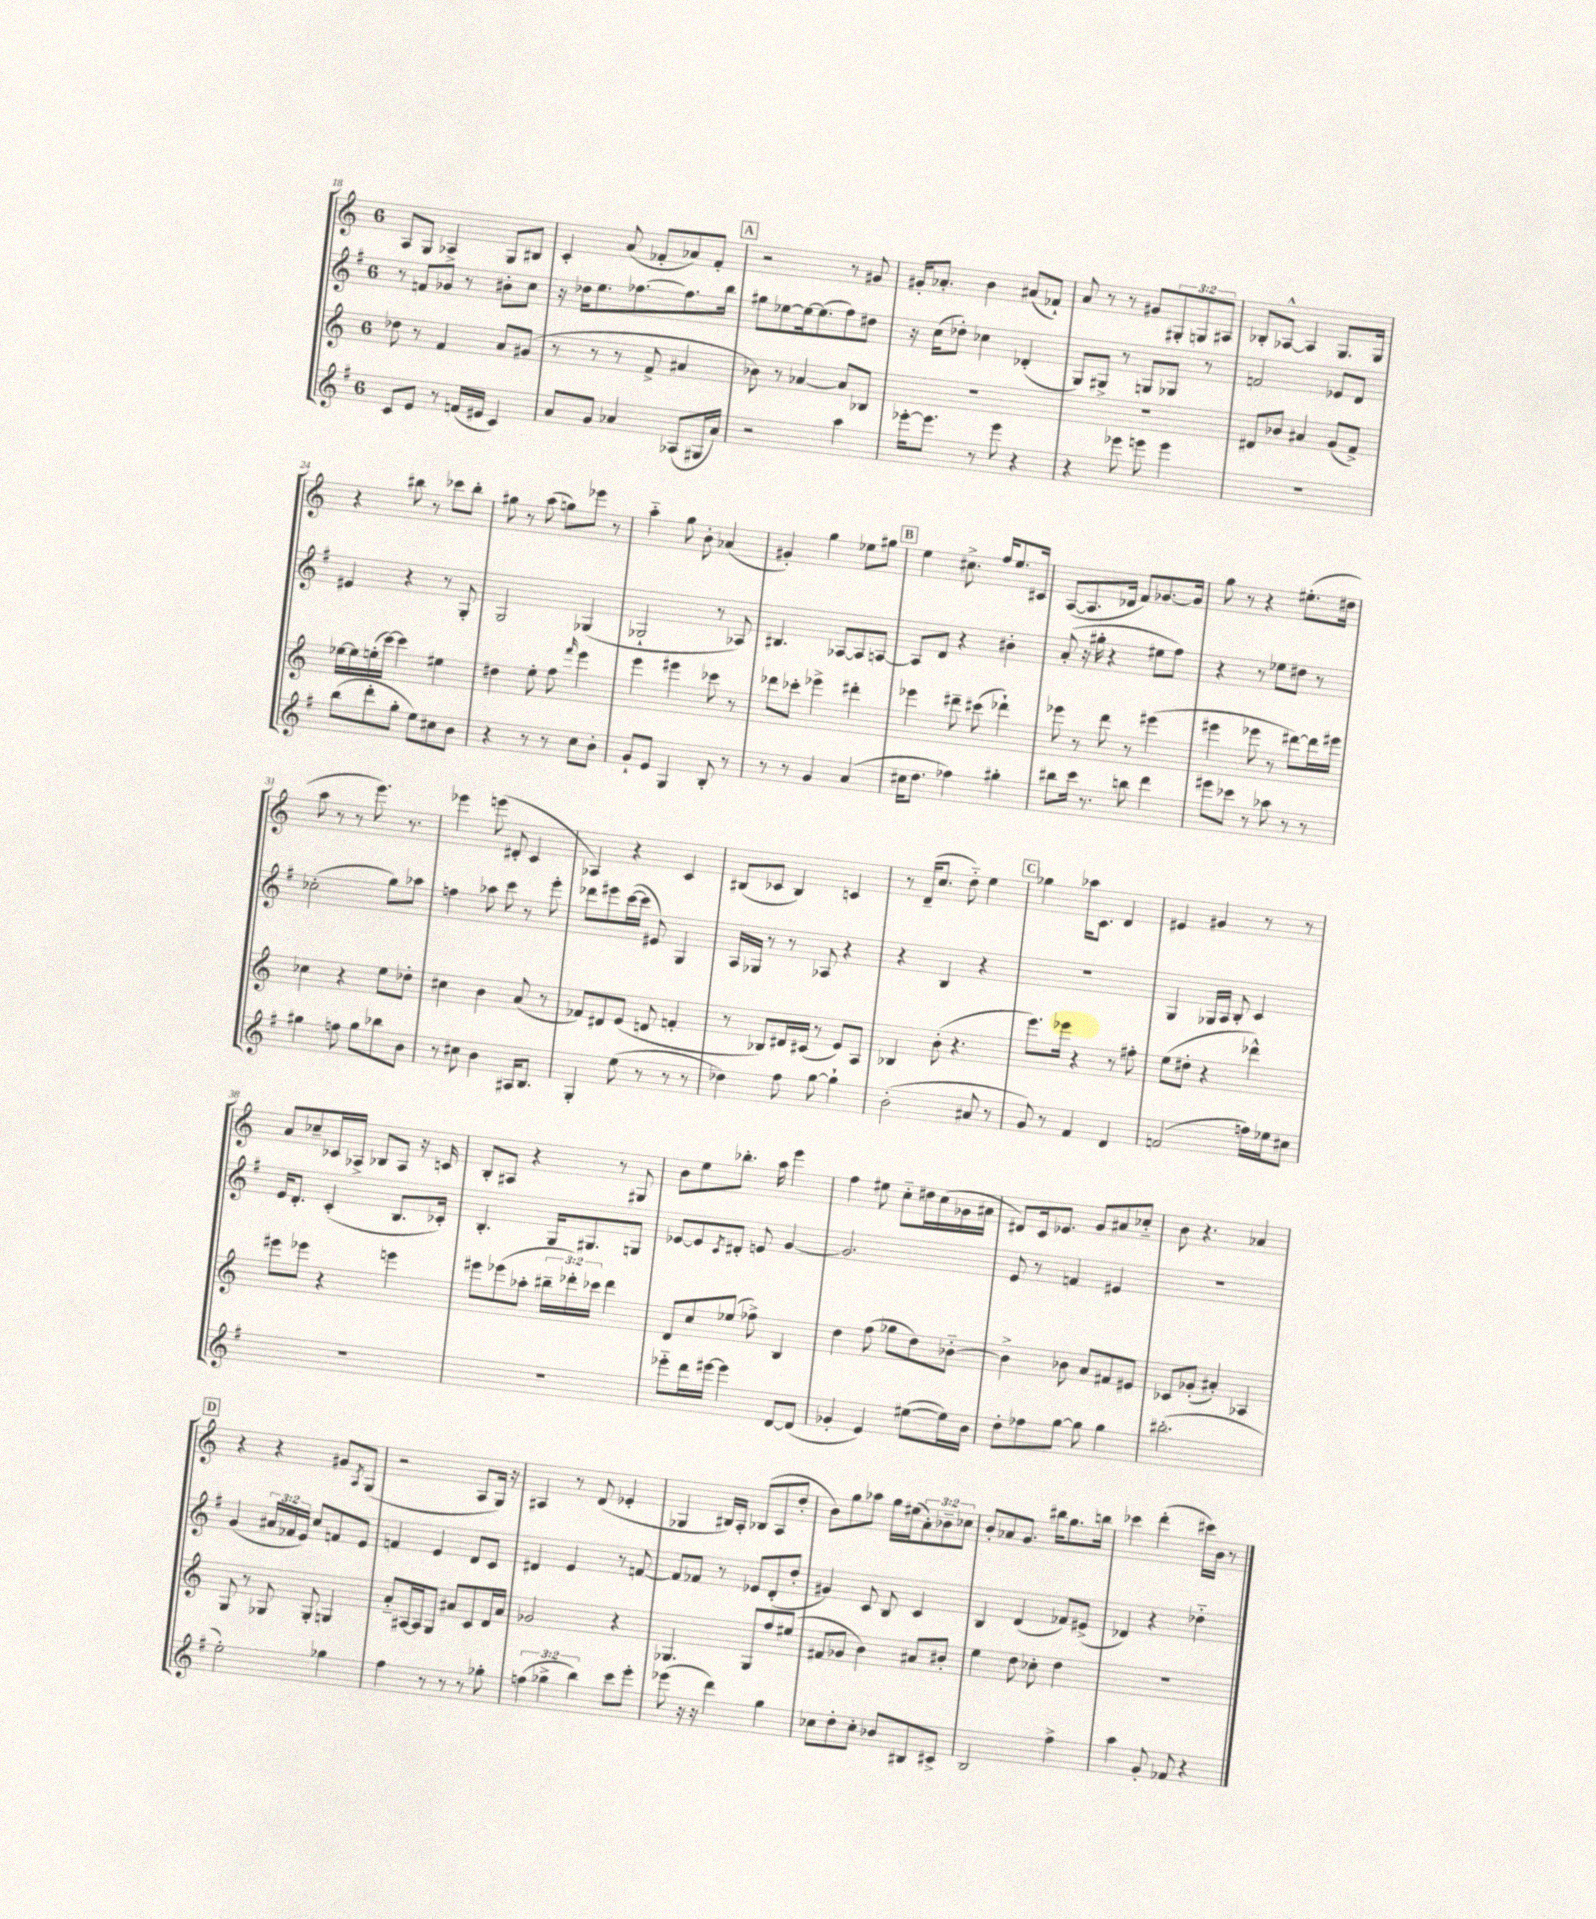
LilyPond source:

<<
\new StaffGroup <<
\new Staff = "s0" {
    \clef treble \key c \major \once \override Staff.TimeSignature.style = #'single-digit \time 6/8 \override Staff.TupletNumber.text = #tuplet-number::calc-fraction-text
    a8 g8 aes4-> g8 bis8 |
    c'4-. a'8( fes'8-. aes'8) fes'8-. |
    \mark \markup { \box "A" } r2 r8 gis'8 |
    gis'16-. aes'8.-. b'4 ais'8( fes'8-!) |
    a'8 r8 r8 gis'8 \tuplet 3/2 { gis8-. g8 ais8 } |
    bes8-. aes8~-^ aes4 g8. g16 |
    r4 bis''8 r8 ces'''8 bis''8-. |
    gis''8 r8 a''8( g''8) ees'''8 r8 |
    a''4-_ g''8 b'8-. aes'4( |
    gis'4-.) g''4 ees''8 gis''8 |
    \mark \markup { \box "B" } e''4 cis''8.-> f''16 e''8. cis'16 |
    a8~( a8. des'16 f'8) ges'8.~ ges'16 |
    g''8 r8 r4 eis''8.-.( dis''16 |
    a''8 r8 r8 e'''8.) r8. |
    ees'''4 e'''8( dis'8-. c'4 |
    aes4) r4 c'4 |
    bis8( ces'8 bis4) c'4 |
    r8 d'16--( c''8. d''8-_) e''4 |
    \mark \markup { \box "C" } ges''4 aes''16 c'8. d'4 |
    eis'4 gis'4 r8 r8 |
    a'8 ces''8-- ces'16 aes16-> bes8 aes8 r16 c'16 |
    b8-. ais8 r4 r8 gis8 |
    b'8 e''8 bes''8.-. a''16 e'''4 |
    f''4 eis''8 c''8-_ dis''16 c''16( ges'16 ais'16 |
    dis'8) c'16 ees'8. g'8 ais'8 ces''8-_ |
    b'8 r4. aes'4 |
    \mark \markup { \box "D" } r4 r4 gis'8 \acciaccatura { a8 } g8( |
    r2 a8 g16) r16 |
    ais4 r8 d'8( ees'4-. |
    ges4 bis16) a16-. bes8( a8 d''8-. |
    b'8) g''8 aes''8 g''16 eis''16( \tuplet 3/2 { a'8-.) bes'8-- ces''8 } |
    b'8-. aes'8 g'8. bis''16 g''8. b''16 |
    ces'''4 d'''4-.( cis'''16) b'16 r8 \bar "|." |
}
\new Staff = "s1" {
    \clef treble \key g \major \once \override Staff.TimeSignature.style = #'single-digit \time 6/8 \override Staff.TupletNumber.text = #tuplet-number::calc-fraction-text
    r8 f'8 ges'8 r8 bis'8-. c''8 |
    r16 des''16 e''8. fes''8.~ fes''8. b''16 |
    \mark \markup { \box "A" } gis''8 ees''8~ ees''16~ ees''8.( fis''8) dis''8 |
    r16 c''16( des''8-.) ces''4 des'4-.( |
    g8) gis8-> r8 g8 ges8 r8 |
    f'2 ees'8 d'8 |
    eis'4 r4 r8 g8-. |
    g2 ges4( |
    ges2-! r8 aes8) |
    bis4. aes8~ aes8 a8~ |
    \mark \markup { \box "B" } a8 d'8 r4 bis'4-. |
    a'8-.( r16 gis''16-. r4 eis''8 fis''8) |
    r4 r8 ees''8 dis''8 r8 |
    ces''2-.( g''8) aes''8 |
    f''4 aes''8 c'''8 r8 e'''8-. |
    des'''8 eis'''8 c'''16~( c'''16 eis'8) g4 |
    a16 ges16 r8 r8 aes8 r4 |
    r4 b4 r4 |
    \mark \markup { \box "C" } R2. |
    g4 ges16 a16 b8-. c'4 |
    e'16 d'8.-. c'4-.( b8. ces'16-.) |
    b4.-. g16 gis8. g8 |
    ees'8~ ees'8 \acciaccatura { c'8 } dis'8-. e'8 g'4~ |
    g'2. |
    e'8 r8 f'4 eis'4 |
    R2. |
    \mark \markup { \box "D" } g'4( \tuplet 3/2 { ais'16 fes'16 e'16) } c''8 f'8 e'8 |
    f'4 e'4 d'8 c'8 |
    dis'4 e'4 r8 f'8~ |
    f'8 fes'8 r8 ees'8 d'8-.( d''8-. |
    gis'4) c'8 b8 c'4 |
    b4 d'4( fes'8) eis'8->( |
    des'4) r4 des''4-_ \bar "|." |
}
\new Staff = "s2" {
    \clef treble \key c \major \once \override Staff.TimeSignature.style = #'single-digit \time 6/8 \override Staff.TupletNumber.text = #tuplet-number::calc-fraction-text
    des''8 r8 f'4 a'8 gis'8( |
    r8 r8 r8 f'8-> ais'4 |
    \mark \markup { \box "A" } bes'8) r8 aes'4~ aes'8 bes8 |
    R2. |
    R2. |
    dis'8 bes'8 ais'4 g'8( f'8->) |
    ees''16~ ees''16 e''16-.( c'''16~) c'''4 eis''4 |
    dis''4 e''8-. f''8 \grace { f'''16 } e'''4 |
    e'''4 eis'''4 ces'''8 r8 |
    des'''8 ces'''8-. ees'''4-> dis'''4-. |
    \mark \markup { \box "B" } ees'''4 dis'''8-- cis'''8( des'''4-!) |
    ees'''8 r8 d'''8 r8 eis'''4( |
    eis'''4 ees'''8 r8 dis'''8~) dis'''16 eis'''16 |
    ces''4 r4 e''8 des''8-. |
    cis''4 b'4 a'8( r8 |
    fes'8) dis'8 e'8( d'8 f'4-. |
    r8 bes8) dis'16 cis'16( r8 e'8) a8 |
    bes4 b'8-.( r4. |
    \mark \markup { \box "C" } e'''8.) ees'''16 r4 r8 fis''8-. |
    e''8( dis''8-. r4 des'''4-^) |
    eis'''8 ees'''8 r4 e'''4 |
    eis'''8 ees'''8( aes''8-. \tuplet 3/2 { bis''16-- des'''16-.) ces'''16 } des'''4 |
    d'8 c''8 ees''8( fes''8->) b4 |
    d''4 f''8( ges''8 d''8) bes'8~-_ |
    bes'4-> bes'8 a'8 fis'8 eis'8 |
    ces'8 ges'8-.( ais'4-.) aes4 |
    \mark \markup { \box "D" } g8 r8 ges8 ges8-. g4 |
    a'8-_ ais16~ ais16 g8 ais'8 c'8 d'16 ais'16 |
    ges'2 r4 |
    ges4. ges8 f''8 eis''8( |
    fis'8 ges'8 b'4) ais'8 bis'8-. |
    e''4 d''8 ces''8-. d''4 |
    R2. \bar "|." |
}
\new Staff = "s3" {
    \clef treble \key g \major \once \override Staff.TimeSignature.style = #'single-digit \time 6/8 \override Staff.TupletNumber.text = #tuplet-number::calc-fraction-text
    c'8 e'8 r8 f'16( eis'16 c'4) |
    a'8 g'8 aes'4 aes8( gis16 aes'16) |
    \mark \markup { \box "A" } r2 a''4 |
    ees'''16~-. ees'''8. r8 ees'''8 r4 |
    r4 ees'''8 e'''8 e'''4 |
    R2. |
    b''8( d'''8-. g''8-. e''8) cis''8 b'8 |
    r4 r8 r8 c''8 b'8-. |
    g'8-! e'8 g4 b8-. r8 |
    r8 r8 g'4 a'4( |
    \mark \markup { \box "B" } cis''16 d''8. fes''4) gis''4-. |
    bis''8 c'''16 r8. b''8 d'''4 |
    eis'''8 ces'''8 r8 aes''8 r8 r8 |
    gis''4 f''8 gis''8 bes''8 b'8 |
    r8 cis''8 b'4 ais16 b8. |
    g4-. e''8( r8 r8 r8 |
    des''4) fis''8 g''8~ g''4-! |
    b'2-.( ais'8 r8 |
    \mark \markup { \box "C" } g'8) r8 fis'4 d'4 |
    f'2( f''16) ees''16 cis''8 |
    R2. |
    R2. |
    ees'''8-_ d'''16 eis'''16~ eis'''4 d'8~ d'8( |
    ges'4-. e'4) eis''8~( eis''16) b'16 |
    d''8-. fes''8 g''8~ g''8 g''4 |
    bis''2.-.( |
    \mark \markup { \box "D" } e''2-.) ges''4 |
    fis''4 r8 r8 r8 ges''8-. |
    \tuplet 3/2 { f''4( ges''4-> b''4) } c'''8 e'''8-. |
    ees'''8( r16 r16 d'''4) g''4 |
    ces''8 d''8-. ces''8-. bes'8 bis8 cis'8-> |
    b2 fis''4-> |
    a''4 g'8-. fes'8 r4 \bar "|." |
}
>>
>>
\layout { \context { \Score currentBarNumber = #18 } }
